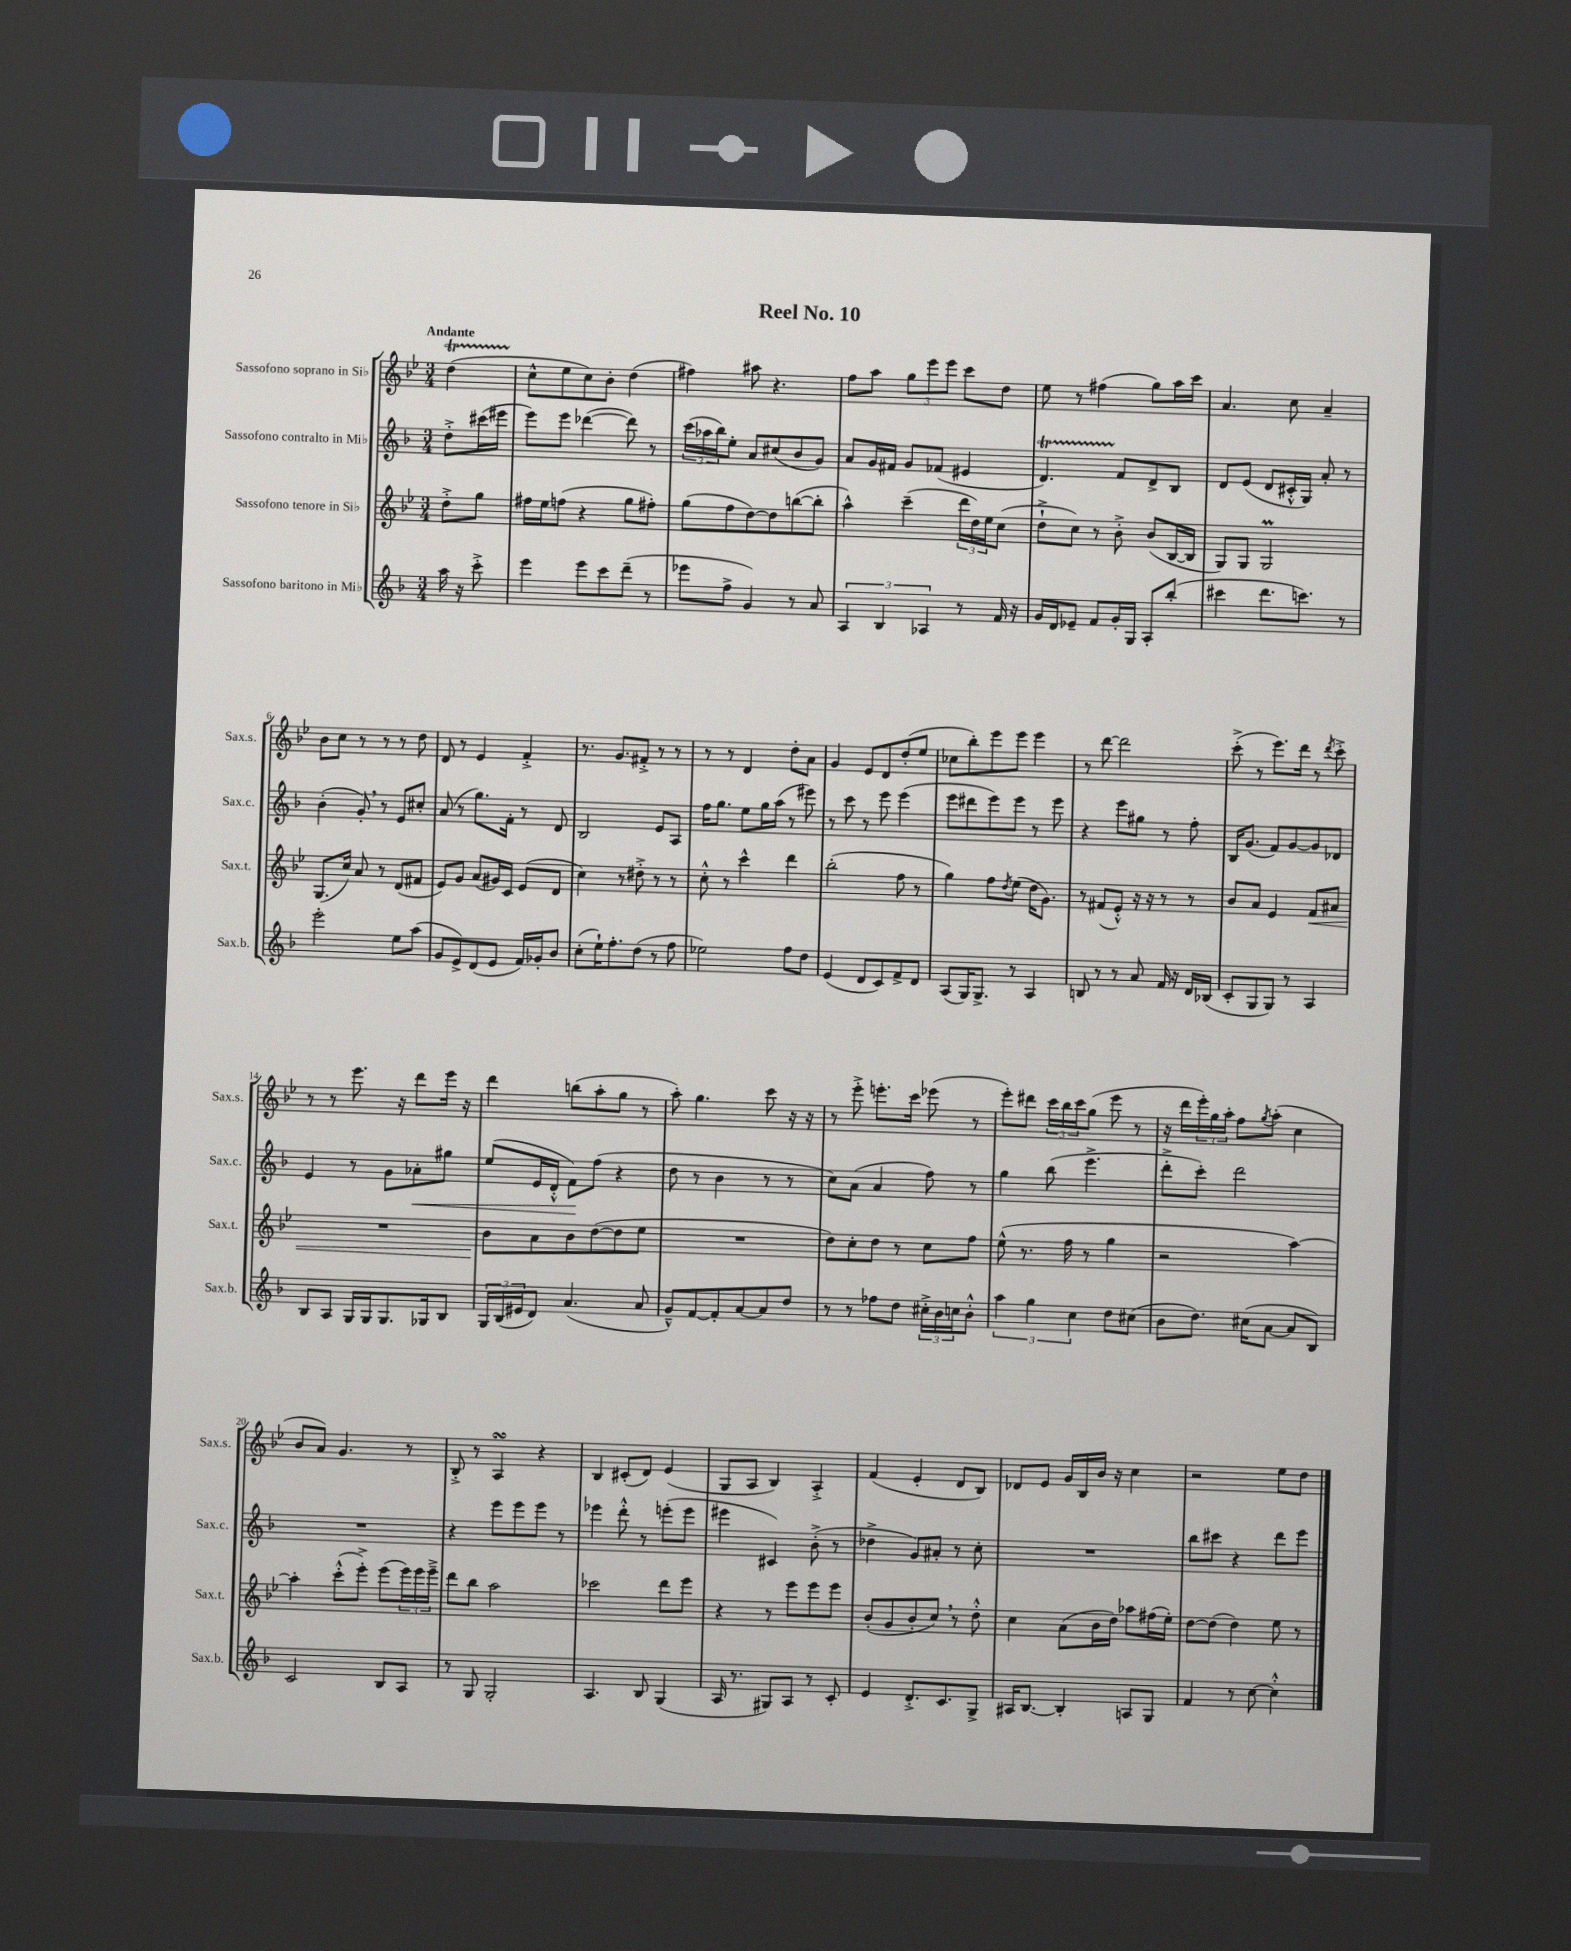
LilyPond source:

\header { title = "Reel No. 10" }
<<
\new StaffGroup <<
\new Staff = "s0" \with { instrumentName = "Sassofono soprano in Sib" shortInstrumentName = "Sax.s." } {
    \clef treble \key bes \major \numericTimeSignature \time 3/4 \partial 4 \tempo "Andante"
    d''4\startTrillSpan( |
    c''8-^\stopTrillSpan ees''8 c''8) bes'8-. d''4( |
    fis''4) ais''8 r4. |
    f''8 a''8 \tuplet 3/2 { g''8 ees'''8 ees'''8 } c'''8 d''8 |
    ees''8 r8 fis''4( g''8) a''16 c'''16 |
    a'4. c''8 a'4-- |
    bes'8 c''8 r8 r8 r8 d''8 |
    d'8 r8 ees'4 f'4-.-> |
    r8. g'8. fis'8-.-> r8 r8 |
    r8 r8 d'4 d''8-. a'8 |
    g'4 ees'8 d'8 d''8-.( ees''8 |
    ces''8 bes''8-.) ees'''8 ees'''8 ees'''4 |
    r8 d'''8~ d'''2 |
    c'''8-.->( r8 ees'''8.) d'''16 r8 \acciaccatura { d'''8 } c'''8-.-> |
    r8 r8 ees'''8. r16 d'''8 ees'''16 r16 |
    d'''4 b''8( a''8-. g''8 r8 |
    a''8-.) g''4. c'''8 r16 r16 |
    r8 ees'''8-.-> e'''8.-. c'''16 ees'''8( r8 |
    ees'''8-.) dis'''8 \tuplet 3/2 { c'''16 bes''16 c'''16 } g''8( ees'''8 r8 |
    r16 d'''16 \tuplet 3/2 { ees'''16-.) g''16 a''16-. } f''8 \acciaccatura { g''8 } a''8-.( c''4 |
    bes'8 a'8) g'4. r8 |
    bes8-.-> r8 a4\turn r4 |
    bes4 cis'8-.( d'8) ees'4( |
    g8 a8 bes4) a4-.-> |
    f'4( ees'4-. d'8 bes8) |
    des'8 ees'8 g'16 bes16 bes'16 r16 c''4 |
    r2 ees''8 d''8 \bar "|." |
}
\new Staff = "s1" \with { instrumentName = "Sassofono contralto in Mib" shortInstrumentName = "Sax.c." } {
    \clef treble \key f \major \numericTimeSignature \time 3/4 \partial 4
    d''8-.-> cis'''16( eis'''16 |
    e'''8) e'''8 des'''4~( des'''8) r8 |
    \tuplet 3/2 { c'''16( aes''16 bes''16) } e''8-. a'8 cis''8( bes'8 g'8) |
    a'8 g'16 fis'16 g'8 fes'8( eis'4 |
    d'4.\startTrillSpan) f'8\stopTrillSpan d'8-> bes8 |
    d'8 e'8( d'8 cis'16-.-^ g16) a'8-. r8 |
    bes'4-.( g'8-.) \breathe r8 e'8 cis''8-. |
    a'8( r8 g''8.) f'16-. r8 d'8 |
    bes2 e'8 a8 |
    f''16 g''8. e''8 g''16 a''16( r8 eis'''8) |
    r8 c'''8 r8 e'''8 e'''4( |
    e'''8 dis'''8 e'''8) e'''8 r8 e'''8 |
    r4 e'''8 gis''8 r8 f''8-. |
    bes16 g'8.( f'8) g'8~ g'8 des'8 |
    e'4 r8 g'8 aes'8-.\< gis''8 |
    e''8( e'16 d'16-.-^ f'8\!) f''8( r4 |
    d''8 r8 bes'4 r8 r8 |
    c''8) a'8( a'4 f''8) r8 |
    g''4 bes''8( e'''4.-> |
    d'''8-.-> c'''8-.) d'''2 |
    R2. |
    r4 e'''8 e'''8 e'''8 r8 |
    ees'''4 d'''8-.-^ r8 e'''8-.( e'''8 |
    eis'''4 cis'4) bes'8-.->( r8 |
    des''4-> g'8) ais'8-. r8 c''8-. |
    R2. |
    bes''8 cis'''8 r4 d'''8 e'''8 \bar "|." |
}
\new Staff = "s2" \with { instrumentName = "Sassofono tenore in Sib" shortInstrumentName = "Sax.t." } {
    \clef treble \key bes \major \numericTimeSignature \time 3/4 \partial 4
    d''8-.-> g''8 |
    fis''16 ees''16 f''8( r4 g''8 fis''8-.) |
    g''8( f''8 d''8~) d''8 b''8~( b''8-. |
    a''4-^) c'''4--( \tuplet 3/2 { d'''16 d''16) ees''16 } c''8( |
    d''8-!-> c''8) r8 bes'8-.-> bes'8( bes16~ bes16 |
    g8) g8 g2\prall |
    g8.( c''16) a'8 r8 d'8( fis'8 |
    ees'8) g'8 a'8( gis'16) c'16 ees'8( d'8 |
    c''4) r8 dis''8-.-> r8 r8 |
    c''8-.-^ r8 c'''4-^ d'''4 |
    bes''2-.( f''8 r8 |
    g''4) f''8 \acciaccatura { d''8 } ees''8( d''16 g'8.) |
    r8 fis'8( ees'8-.-^) r16 r16 r8 r8 |
    bes'8 a'8 ees'4 f'8\< ais'8 |
    R2. |
    bes'8\! a'8 bes'8 d''8~( d''8 ees''8 |
    R2. |
    d''8) c''8-. d''8 r8 c''8 f''8 |
    ees''8-^( r8. f''16 r8 g''4 |
    r2 a''4~) |
    a''4-. c'''8-.-^( ees'''8-.->) ees'''8( \tuplet 3/2 { ees'''16) ees'''16 ees'''16---> } |
    d'''8 bes''8 a''2 |
    ces'''2 d'''8 ees'''8 |
    r4 r8 ees'''8 ees'''8 ees'''8 |
    bes'8-.( g'8 bes'8-. c''8) \breathe r8 d''8-.-^ |
    c''4 a'8( bes'16 d''16) aes''8 fis''16( ees''16-.) |
    d''8~ d''8( d''4) ees''8 r8 \bar "|." |
}
\new Staff = "s3" \with { instrumentName = "Sassofono baritono in Mib" shortInstrumentName = "Sax.b." } {
    \clef treble \key f \major \numericTimeSignature \time 3/4 \partial 4
    a''16 r16 c'''8-.-> |
    e'''4 e'''8 c'''8 d'''8--( r8 |
    ees'''8 f''8-> g'4) r8 a'8 |
    \tuplet 3/2 { a4 bes4 aes4 } r8 f'16 r16 |
    g'16 d'16 ees'8-- f'8 g'16-. g16 a8-. bes''8-.( |
    cis'''4 d'''8. c'''8.) r8 |
    e'''2-. e''8 a''8( |
    g'8 e'8->) d'8( e'8 f'16) ges'16-. bes'8 |
    c''8-.( e''16-!) f''8.-. d''8( r8 f''8 |
    ees''2) f''8 d''8 |
    e'4( d'8 c'8) f'8-> d'8 |
    a8( g16) g8.-> r8 a4 |
    b8 r8 r8 a'8 f'16 r16 d'16 bes16( |
    c'8-. g8 g8) r8 a4 |
    bes8 a8 g16 g16 g8. ges16 bes8 |
    \tuplet 3/2 { g16 bes16( eis'16 } d'8) a'4.( a'8 |
    g'8---^) f'8~ f'8-. a'8~ a'8 d''8 |
    r8 r8 fes''8 d''8 \tuplet 3/2 { cis''16-.-> bes'16 c''16 } bes'8-.-^ |
    \tuplet 3/2 { a''4 g''4 c''4 } d''8 cis''8( |
    bes'8 d''8.) cis''16( a'8~ a'8 bes8) |
    c'2 bes8 a8 |
    r8 g8 g2-. |
    a4. bes8 g4( |
    a16 r8. gis8) a8 r8 c'8-. |
    e'4 d'8.-.-> c'8. g8-> |
    ais16 bes8.~ bes4-. a8 g8 |
    f'4 r8 c''8~ c''4-.-^ \bar "|." |
}
>>
>>
